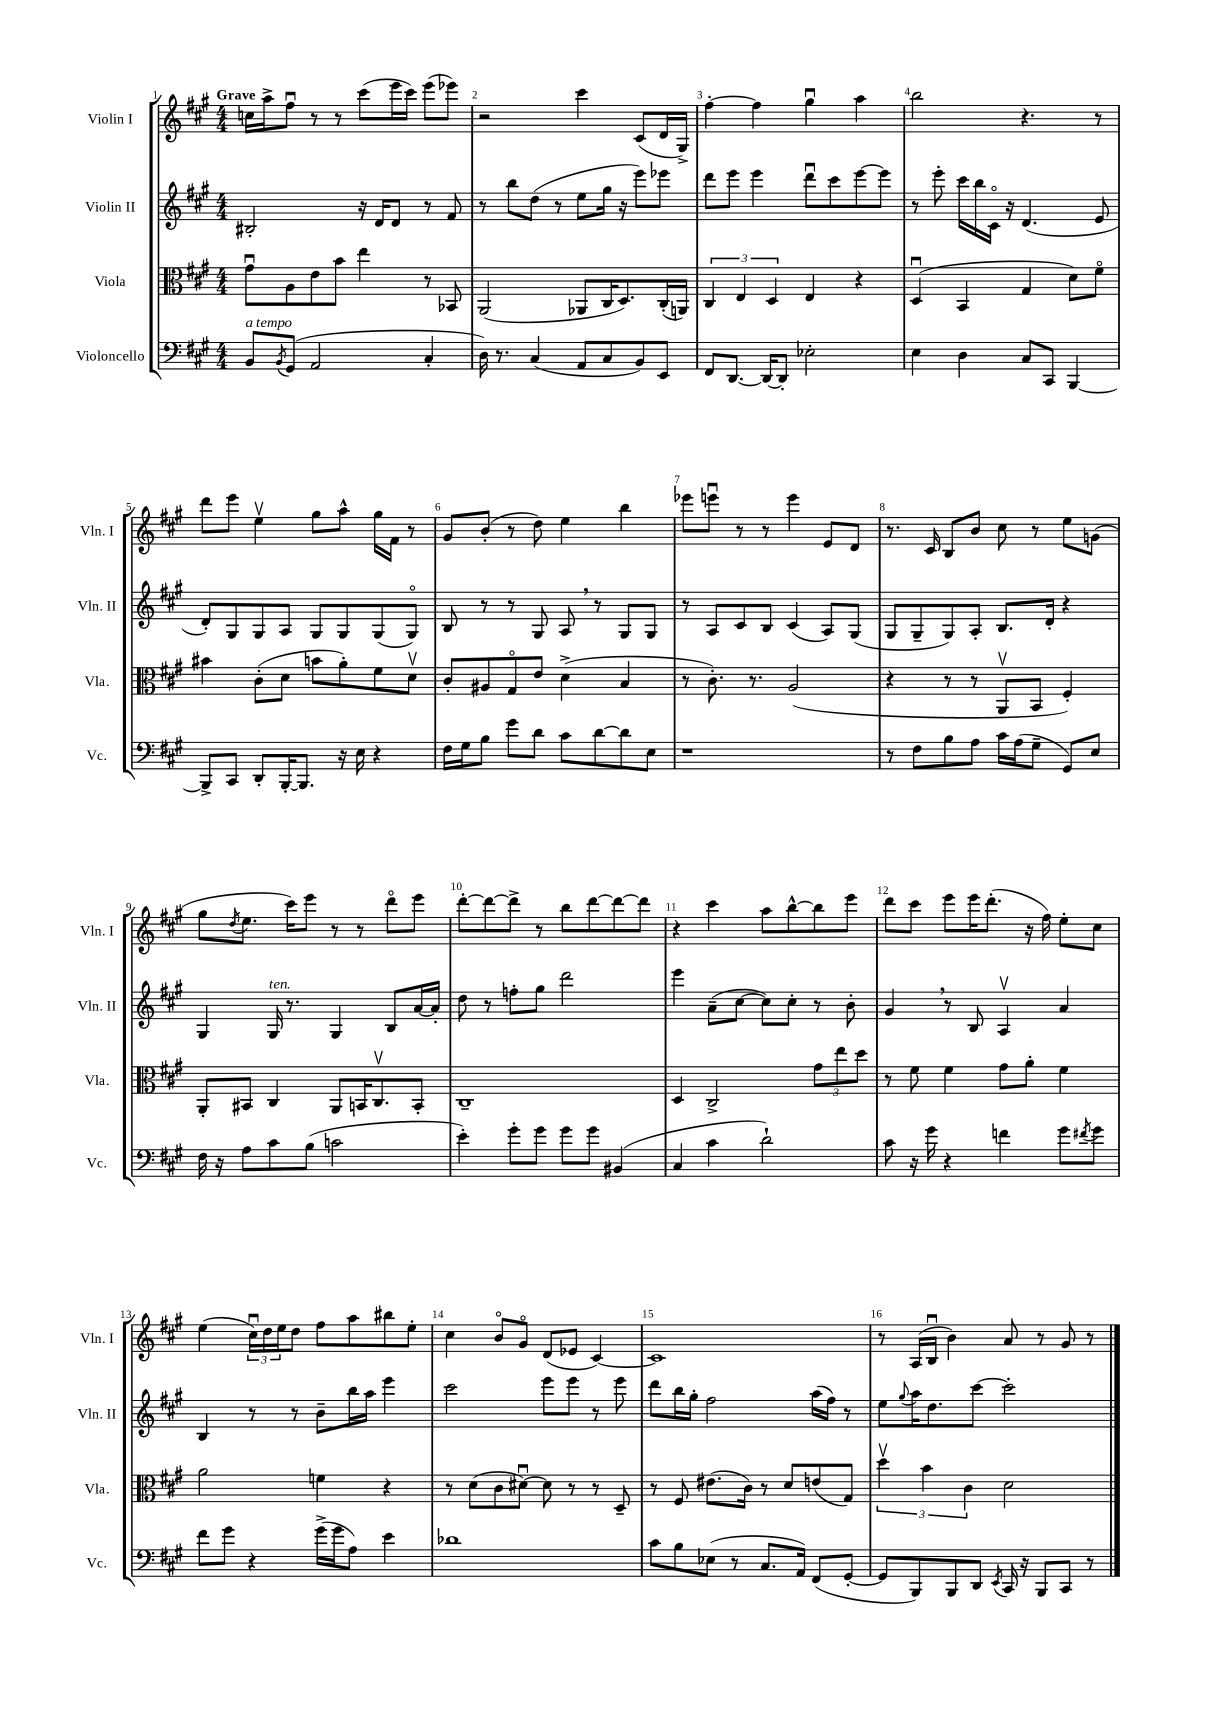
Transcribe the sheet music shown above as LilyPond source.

<<
\new StaffGroup <<
\new Staff = "s0" \with { instrumentName = "Violin I" shortInstrumentName = "Vln. I" } {
    \clef treble \key a \major \numericTimeSignature \time 4/4 \tempo "Grave"
    c''16 a''16-> fis''8\downbow r8 r8 cis'''8( e'''16 cis'''16) e'''8( ees'''8) |
    r2 cis'''4 cis'8( d'16 gis16->) |
    fis''4~-. fis''4 gis''4\downbow a''4 |
    b''2 r4. r8 |
    d'''8 e'''8 e''4\upbow gis''8 a''8-^ gis''16 fis'16 r8 |
    gis'8 b'8-.( r8 d''8) e''4 b''4 |
    ees'''8 e'''8\downbow r8 r8 e'''4 e'8 d'8 |
    r8. cis'16 b8 b'8 cis''8 r8 e''8 g'8( |
    gis''8 \acciaccatura { d''8 } e''8. cis'''16) e'''8 r8 r8 d'''8\flageolet e'''8 |
    d'''8~-. d'''8~ d'''8-> r8 b''8 d'''8~ d'''8~ d'''8 |
    r4 cis'''4 a''8 b''8~-^ b''8 e'''8 |
    d'''8 cis'''8 e'''8 e'''16 d'''8.-.( r16 fis''16) e''8-. cis''8 |
    e''4( \tuplet 3/2 { cis''16\downbow) d''16 e''16 } d''8 fis''8 a''8 bis''8 e''8-. |
    cis''4 b'8\flageolet gis'8\flageolet d'8( ees'8 cis'4~) |
    cis'1 |
    r8 a16( b16\downbow b'4) a'8 r8 gis'8 r8 \bar "|." |
}
\new Staff = "s1" \with { instrumentName = "Violin II" shortInstrumentName = "Vln. II" } {
    \clef treble \key a \major \numericTimeSignature \time 4/4
    bis2-. r16 d'16 d'8 r8 fis'8 |
    r8 b''8 d''8( r8 e''8 gis''16 r16 e'''8) ees'''8 |
    d'''8 e'''8 e'''4 d'''8\downbow cis'''8 e'''8~ e'''8 |
    r8 e'''8-. cis'''16 b''16 cis'16\flageolet r16 d'4.( e'8 |
    d'8-.) gis8 gis8 a8 gis8 gis8 gis8( gis8\flageolet) |
    b8 r8 r8 gis8 a8 \breathe r8 gis8 gis8 |
    r8 a8 cis'8 b8 cis'4( a8) gis8( |
    gis8 gis8-- gis8) a8-. b8. d'16-. r4 |
    gis4 gis16^\markup { \italic "ten." } r8. gis4 b8 a'16~ a'16-. |
    d''8 r8 f''8-. gis''8 d'''2 |
    e'''4 a'8--( cis''8~ cis''8) cis''8-. r8 b'8-. |
    gis'4 \breathe r8 b8 a4\upbow a'4 |
    b4 r8 r8 b'8-- b''16 a''16 e'''4 |
    cis'''2 e'''8 e'''8 r8 e'''8 |
    d'''8 b''16 gis''16-. fis''2 a''16( fis''16) r8 |
    e''8 \appoggiatura { gis''8 } a''16 d''8. cis'''8~ cis'''2-. \bar "|." |
}
\new Staff = "s2" \with { instrumentName = "Viola" shortInstrumentName = "Vla." } {
    \clef alto \key a \major \numericTimeSignature \time 4/4
    gis'8\downbow a8 e'8 b'8 e''4 r8 bes,8 |
    a,2( aes,8 cis16 d8.) cis16-.( a,16) |
    \tuplet 3/2 { cis4 e4 d4 } e4 r4 |
    d4\downbow( b,4 gis4 d'8) fis'8\flageolet |
    bis'4 cis'8-.( d'8 b'8 a'8-.) fis'8 d'8\upbow |
    cis'8-. ais8 gis8\flageolet e'8 d'4->( b4 |
    r8 cis'8.-.) r8. a2( |
    r4 r8 r8 a,8\upbow b,8 fis4-.) |
    a,8-. bis,8 cis4 a,8 b,16 cis8.\upbow b,8-. |
    cis1-- |
    d4 cis2-> \tuplet 3/2 { gis'8 e''8 d''8 } |
    r8 fis'8 fis'4 gis'8 a'8-. fis'4 |
    a'2 f'4 r4 |
    r8 d'8( cis'8 dis'8~\downbow) dis'8 r8 r8 d8-- |
    r8 fis8 eis'8.( cis'16) r8 d'8 e'8( gis8) |
    \tuplet 3/2 { d''4\upbow b'4 cis'4 } d'2 \bar "|." |
}
\new Staff = "s3" \with { instrumentName = "Violoncello" shortInstrumentName = "Vc." } {
    \clef bass \key a \major \numericTimeSignature \time 4/4
    b,8^\markup { \italic "a tempo" } \acciaccatura { b,8 } gis,8( a,2 cis4-. |
    d16) r8. cis4( a,8 cis8 b,8) e,8 |
    fis,8 d,8.~ d,16~ d,8-. ees2-. |
    e4 d4 cis8 cis,8 b,,4~ |
    b,,8-> cis,8 d,8-. b,,16~-. b,,8. r16 e16 r4 |
    fis16 gis16 b8 gis'8 d'8 cis'8 d'8~ d'8 e8 |
    r1 |
    r8 fis8 b8 a8 cis'16 a16( gis8-- gis,8) e8 |
    fis16 r16 a8 cis'8 b8( c'2 |
    e'4-.) gis'8-. gis'8 gis'8 gis'8 bis,4( |
    cis4 cis'4 d'2-!) |
    cis'8 r16 gis'16 r4 f'4 gis'8 \acciaccatura { fis'8 } gis'8 |
    fis'8 gis'8 r4 gis'16->( gis'16 a8) e'4 |
    des'1 |
    cis'8 b8 ees8( r8 cis8. a,16) fis,8( gis,8~-. |
    gis,8 b,,8) b,,8 d,8 \acciaccatura { e,8 } cis,16 r16 b,,8 cis,8 r8 \bar "|." |
}
>>
>>
\layout { \context { \Score \override BarNumber.break-visibility = ##(#f #t #t) barNumberVisibility = #all-bar-numbers-visible } }
